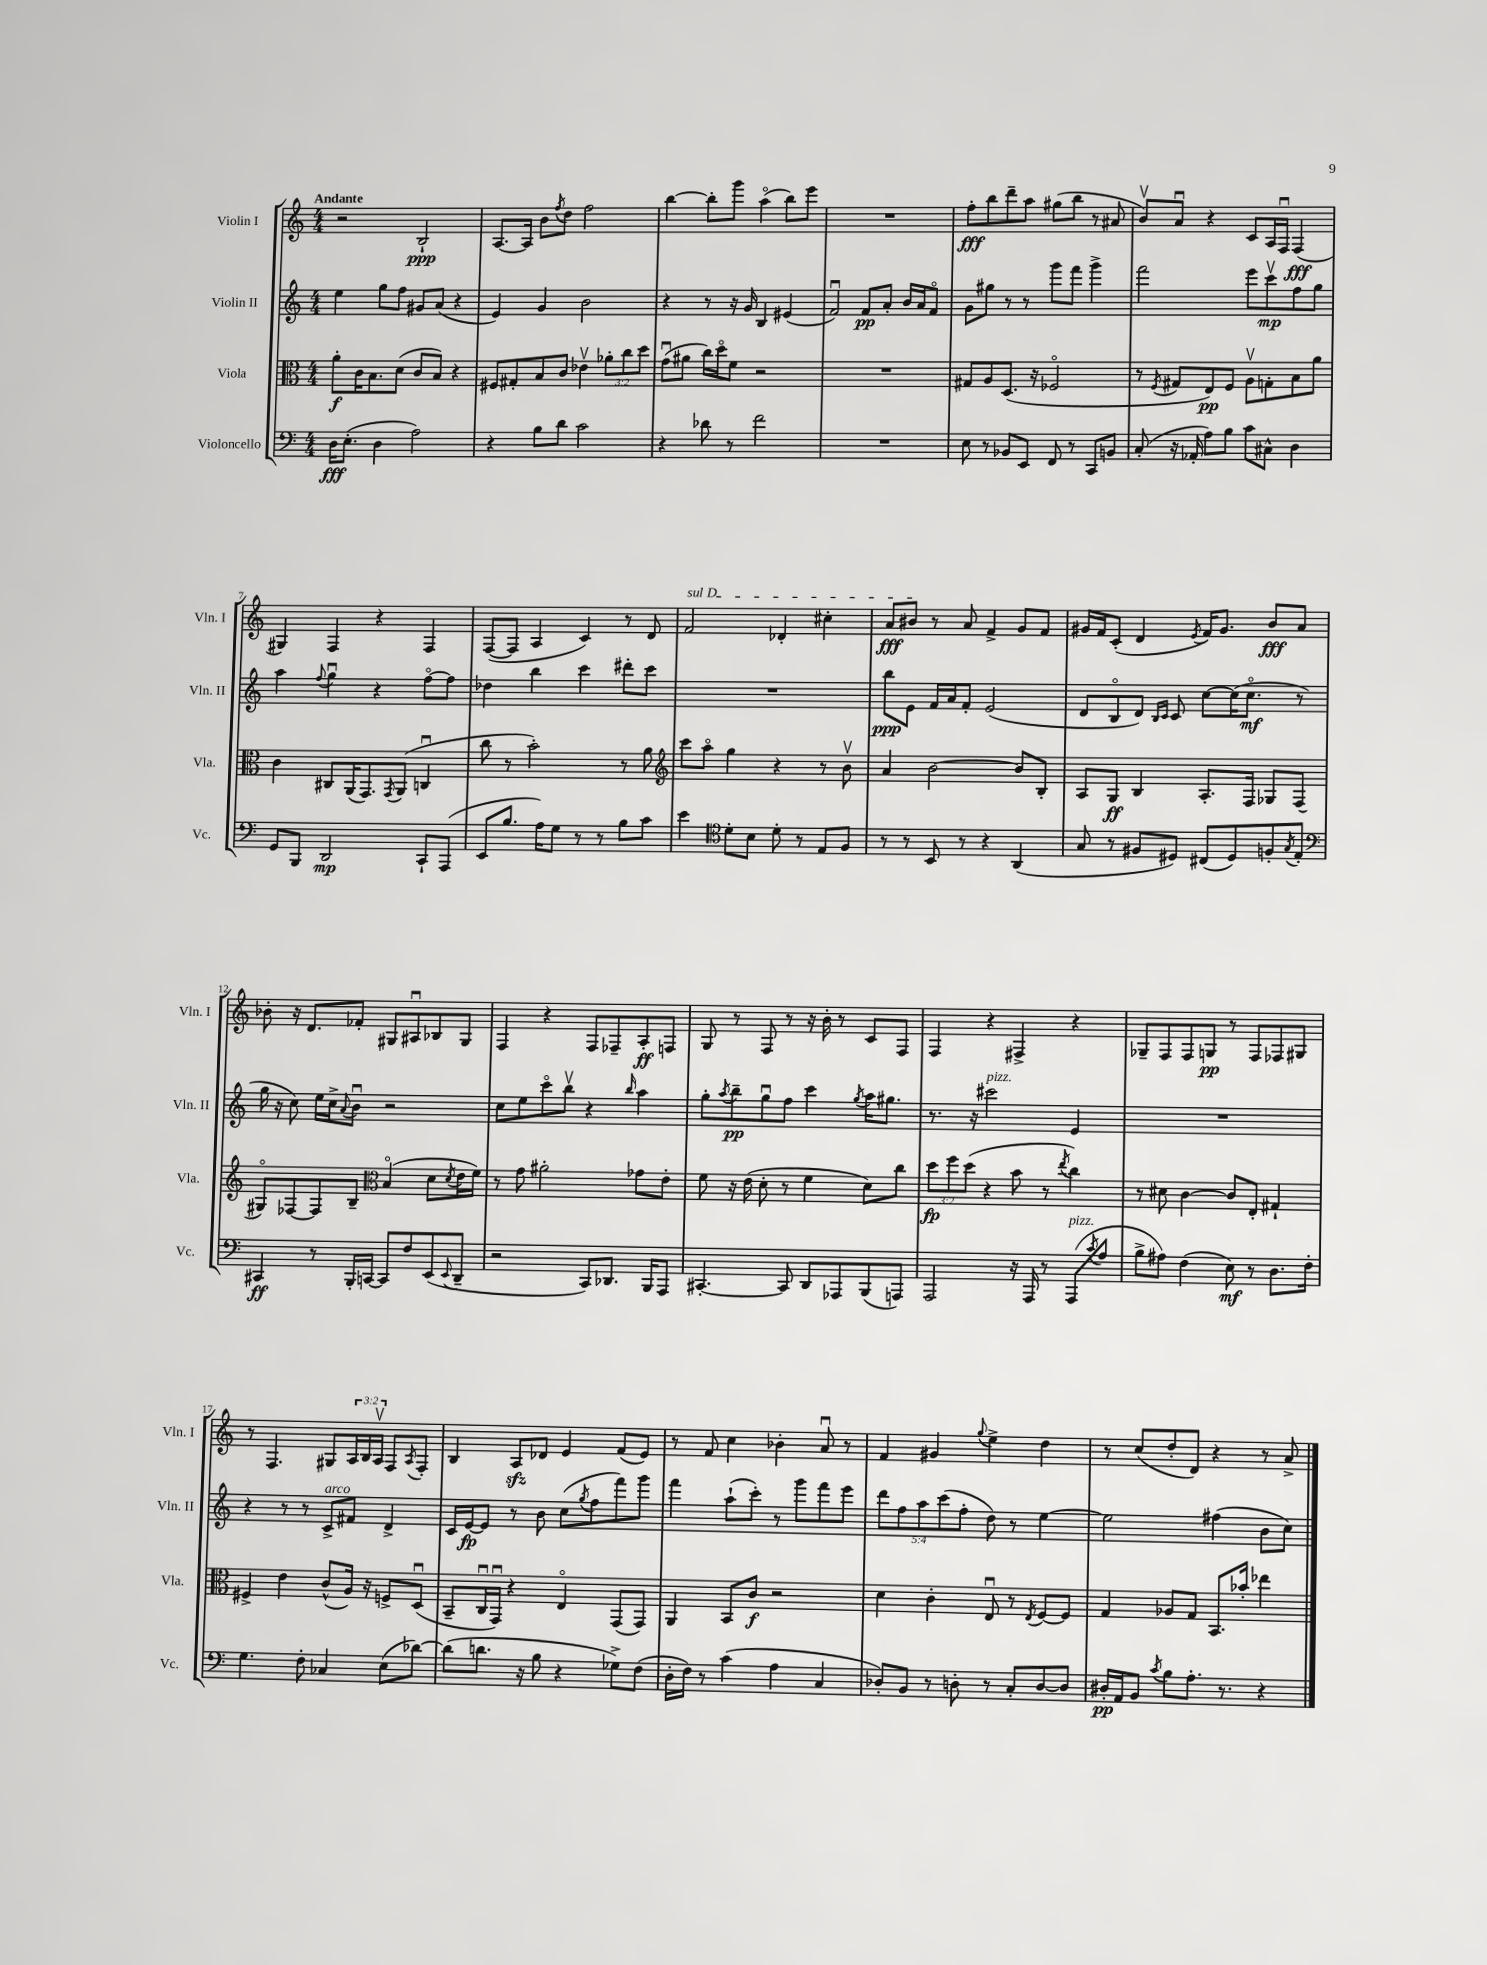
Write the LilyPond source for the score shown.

<<
\new StaffGroup <<
\new Staff = "s0" \with { instrumentName = "Violin I" shortInstrumentName = "Vln. I" } {
    \clef treble \key c \major \numericTimeSignature \time 4/4 \override Staff.TupletNumber.text = #tuplet-number::calc-fraction-text \tempo "Andante"
    r2 b2-!\ppp |
    a8.~ a16 b'8 \acciaccatura { f''8 } d''8 f''2 |
    b''4~ b''8-. g'''8 a''4\flageolet( b''8) e'''8 |
    R1 |
    f''8-.\fff b''8 d'''8-- a''8 gis''8( b''8 r8 ais'8 |
    b'8\upbow) a'8\downbow r4 c'8 a16 f16\downbow f4\fff( |
    gis4) f4 r4 f4 |
    f8~( f8 a4 c'4) r8 d'8 |
    \once \override TextSpanner.bound-details.left.text = \markup { \italic "sul D" } f'2\startTextSpan des'4-. cis''4-. |
    a'8\fff bis'8\stopTextSpan r8 a'8 f'4-> g'8 f'8 |
    gis'16 f'16 c'8-.( d'4 \acciaccatura { e'8 } f'16) gis'8. b'8\fff a'8 |
    bes'8-. r16 d'8. fes'8-. gis8 ais8\downbow bes8 gis8 |
    f4 r4 f8 fes8-- a8-.\ff f8 |
    g8 r8 f8 r8 r16 b'16-. r8 c'8 f8 |
    f4 r4 fis4-> r4 |
    ges8-- f8 f8 g8\pp r8 f8 fes8 gis8 |
    r8 f4. gis8 \tuplet 3/2 { a16 b16 a16\upbow } f8 \acciaccatura { a8 } f8-. |
    b4 a8\sfz des'8 e'4 f'8( e'8) |
    r8 f'8 c''4 bes'4-. a'8\downbow r8 |
    f'4 gis'4 \appoggiatura { g''8 } e''4-> d''4 |
    r8 c''8( d''8-. d'8) r4 r8 a'8-> \bar "|." |
}
\new Staff = "s1" \with { instrumentName = "Violin II" shortInstrumentName = "Vln. II" } {
    \clef treble \key c \major \numericTimeSignature \time 4/4 \override Staff.TupletNumber.text = #tuplet-number::calc-fraction-text
    e''4 g''8 f''8 gis'8 a'8( r4 |
    e'4) g'4 b'2 |
    r4 r8 r16 g'16 b4 eis'4( |
    f'2\downbow) f'8\pp a'8-. b'16 a'16 f'8\flageolet |
    g'8 gis''8 r8 r8 g'''8 f'''8 g'''4-> |
    f'''2 e'''8 c'''8\upbow\mp f''8 g''8 |
    a''4 \appoggiatura { f''8 } g''4\downbow r4 f''8~\flageolet f''8 |
    des''4 b''4 c'''4 dis'''8-. c'''8 |
    R1 |
    b''8\ppp e'8 f'16 a'16 f'8-. e'2( |
    d'8 b8\flageolet d'8) \grace { b16 c'16 } c'8 c''8~ c''16( c''8.\flageolet\mf r8 |
    g''16 r16 c''8) e''16 c''16-> \appoggiatura { a'8 } b'8\downbow r2 |
    c''8 e''8 c'''8\flageolet b''8\upbow r4 \grace { b''16 } a''4 |
    g''8-. \acciaccatura { a''8 } b''8--\pp g''8\downbow f''8 c'''4 \acciaccatura { g''8 } a''16 gis''8. |
    r8. r16 cis'''2^\markup { \italic "pizz." } e'4 |
    R1 |
    r4 r8 r8 c'8->^\markup { \italic "arco" } fis'8 d'4-> |
    c'16 e'16~\fp e'8 r8 b'8 c''8( \acciaccatura { g''8 } f''8 f'''8) g'''8 |
    f'''4 a''8-!( c'''8-.) r8 g'''8 f'''8 e'''8 |
    \tuplet 5/4 { d'''8 f''8 a''8 c'''8( f''8-. } d''8) r8 e''4~ |
    e''2 fis''4( b'8 c''8) \bar "|." |
}
\new Staff = "s2" \with { instrumentName = "Viola" shortInstrumentName = "Vla." } {
    \clef alto \key c \major \numericTimeSignature \time 4/4 \override Staff.TupletNumber.text = #tuplet-number::calc-fraction-text
    a'8-.\f c'16 b8. d'8( c'8 b8) r4 |
    fis8 gis8-. b8 c'8 ees'4\upbow \tuplet 3/2 { aes'8-. c''8 d''8 } |
    g'8\downbow( ais'8 c''16) d''16\flageolet f'8 r2 |
    R1 |
    gis8 a8 d8.( r16 fes2\flageolet |
    r8 \acciaccatura { f8 } gis8 e8\pp) f8 a8\upbow g8-. b8 a'8 |
    c'4 cis8 a,16( g,8.) \acciaccatura { g,8 } a,8( c4\downbow |
    c''8 r8 b'2-.) r8 a'8 |
    \clef treble c'''8 a''8\flageolet g''4 r4 r8 b'8\upbow |
    a'4 b'2~ b'8 b8-. |
    a8 g8\ff b4 a8.-. f16 ges8 f8( |
    gis8\flageolet) fes8~ fes8 b8-- \clef alto b4\flageolet( d'8 \acciaccatura { d'8 } e'16 f'16) |
    r8 g'8 ais'2-. ges'8 e'8-. |
    f'8 r16 e'16( d'8-. r8 f'4 d'8) c''8 |
    \tuplet 3/2 { d''8\fp f''8 d''8( } r4 b'8 r8 \acciaccatura { e''8 } c''4) |
    r8 dis'8 c'4~ c'8 e8-. gis4-! |
    fis4-> e'4 c'8-^( a16) r16 f8-> d8\downbow( |
    b,8-- c16\downbow g,16\downbow) r4 e4\flageolet g,8( g,8) |
    a,4 b,8 c'8\f r2 |
    d'4 c'4-. e8\downbow r8 \acciaccatura { e8 } f8~ f8 |
    g4 aes8 g8 b,8. bes'16-. ees''4 \bar "|." |
}
\new Staff = "s3" \with { instrumentName = "Violoncello" shortInstrumentName = "Vc." } {
    \clef bass \key c \major \numericTimeSignature \time 4/4
    d16\fff e8.-.( d4 a2) |
    r4 b8 d'8 c'2 |
    r4 des'8 r8 f'2 |
    R1 |
    e8 r8 bes,8 e,8 f,8 r8 c,8 b,8 |
    c8-.( r16 aes,16-. a8) b8 c'8 cis8-^ d4 |
    g,8 b,,8 d,2\mp c,8-! a,,8( |
    e,8 b8. a16) g8 r8 r8 b8 c'8 |
    e'4 \clef tenor d'8-. b8 d'8-. r8 e8 f8 |
    r8 r8 b,8 r8 r4 a,4( |
    g8 r8 fis8 dis8) cis8( dis8) f8-. \acciaccatura { g8 } e8-. |
    \clef bass cis,4\ff r8 b,,16-. c,16~ c,8 f8 e,8( \appoggiatura { e,8 } d,8-- |
    r2 c,8) des,8. b,,16 a,,8 |
    cis,4.~-. cis,8 d,8 aes,,8 b,,8( a,,8) |
    a,,2 r16 a,,16 r8 a,,8^\markup { \italic "pizz." }( \acciaccatura { c'8 } a8 |
    b8-> ais8) f4( e8\mf) r8 d8. f16-. |
    g4. f8-. ces4 e8( des'8~) |
    des'8( d'8. r16 b8 r4 ges8->) f8( |
    d16-. f16) r8 c'4( a4 c4 |
    des8-.) b,8 r8 d8-. r8 c8-. d8~ d8 |
    dis16-.\pp a,16 b,8 \acciaccatura { c'8 } b8 a8.-. r8. r4 \bar "|." |
}
>>
>>
